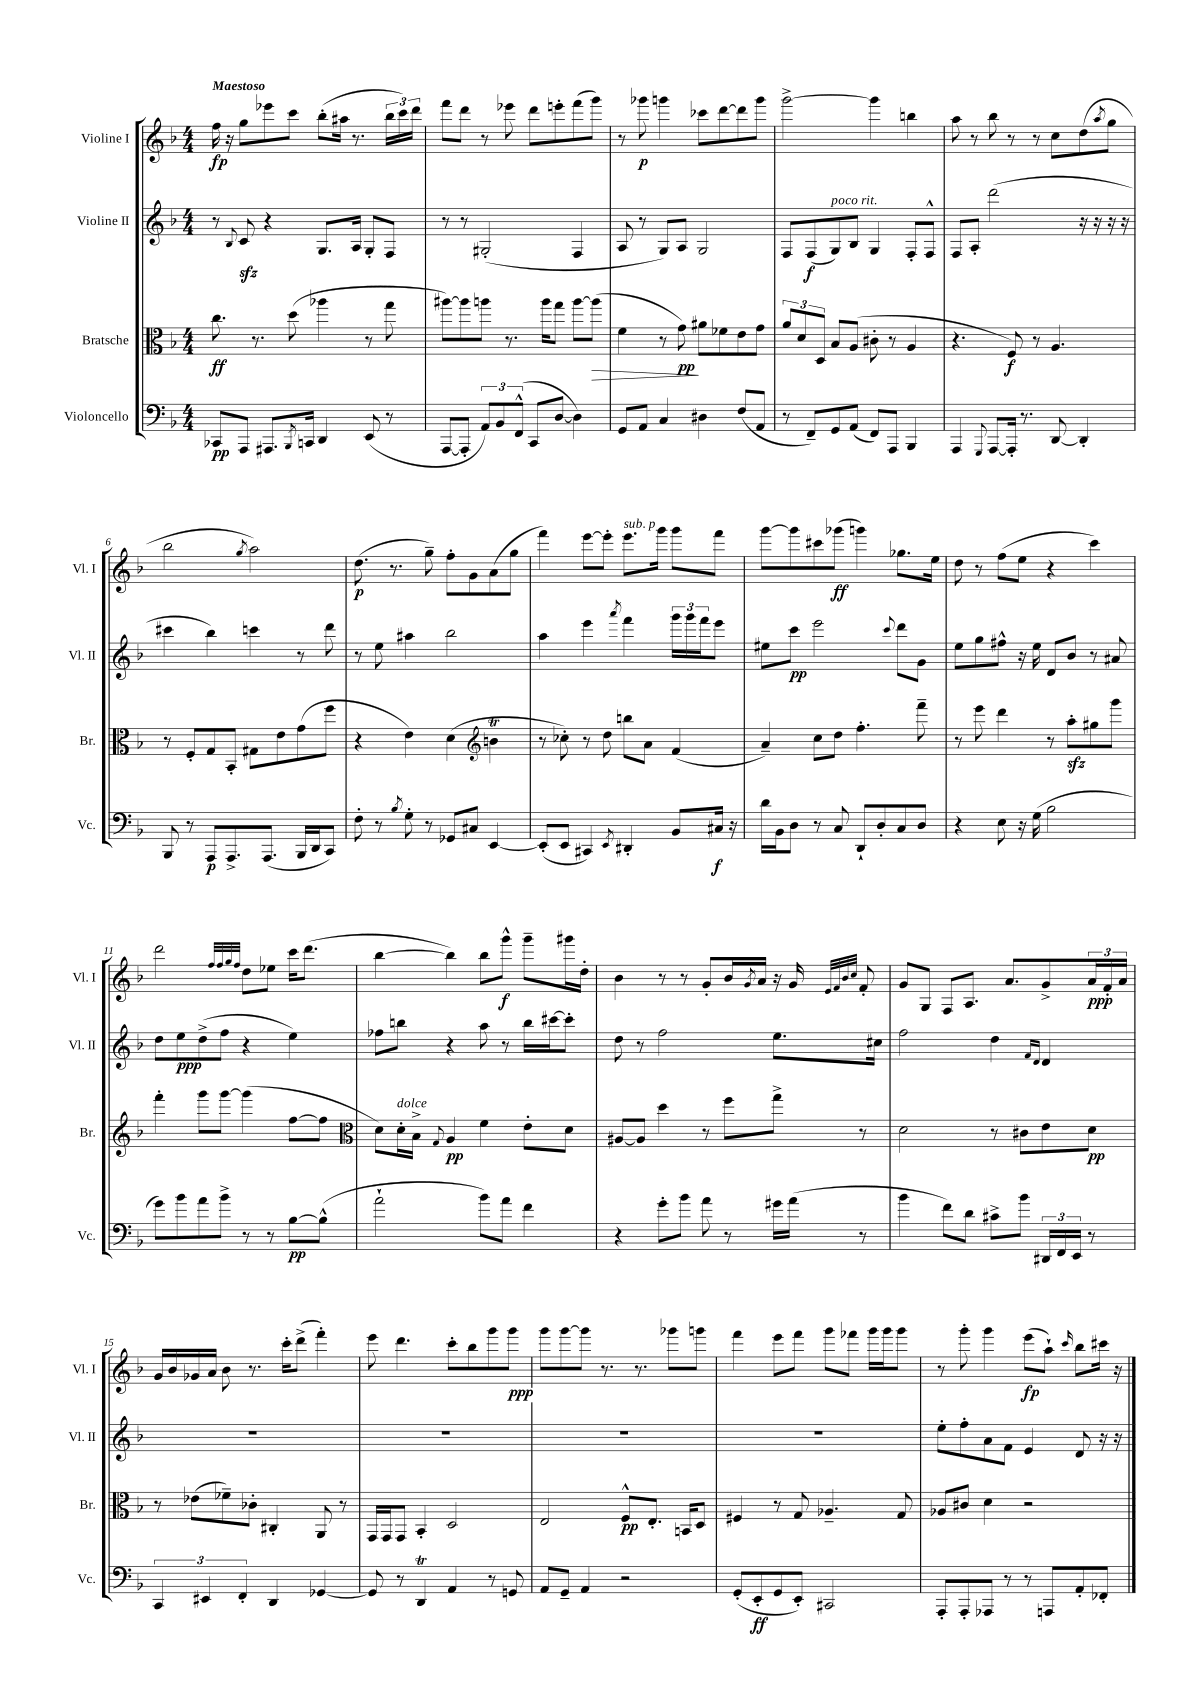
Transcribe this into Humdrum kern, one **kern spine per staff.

**kern	**kern	**kern	**kern
*staff4	*staff3	*staff2	*staff1
*clefF4	*clefC3	*clefG2	*clefG2
*k[b-]	*k[b-]	*k[b-]	*k[b-]
*M4/4	*M4/4	*M4/4	*M4/4
8CC-/L	8.cc\	8r	16ff\
.	.	.	16r
.	.	8qqB-/	.
8AAA/J	.	8c/	8gg\L
.	8.r	.	.
8.AAA#/L	.	4r	8eee-\
.	(8dd\	.	8ccc\J
8qBBB-/	.	.	.
16CC/Jk	.	.	.
4DD/	4aa-\	8.G/L	(8bb-'\L
.	.	.	16aa#\Jk
.	.	16A/Jk	8.r
(8EE/	8r	8G'/L	.
8r	8gg\	8F/J	24bb-\LL
.	.	.	24ccc\)
.	.	.	24ddd\JJ
=	=	=	=
[8AAA/L	[8aa#\L)	8r	8fff\L
8AAA'/]J	8aa#\]	8r	8ddd\J
12AA/L)	8aa\J	(2G#'/	8r
12BB-/	.	.	.
.	8.r	.	8eee-\
(12FF^^/J	.	.	.
8CC/L	.	.	8ddd\L
.	16aa\LK	.	.
[8D/J	8gg\J	.	8eee'\
4D\])	[8aa\L	4F/	(8fff\
.	(8aa\]J	.	8ggg\J)
=	=	=	=
8GG/L	4f\	8A/	8r
8AA/J	.	8r	8ggg-\
4C/	8r	8G/L)	4ggg\
.	8g\)	8A/J	.
4D#\	8a#\L	2G/	8ccc-\L
.	8f-\	.	[8ddd\
(8F/L	8e\	.	8ddd\]
8AA/J	8g\J	.	8ggg\J
=	=	=	=
8r	12a/L	8F/L	[2ggg^\
.	12d/	.	.
8FF~/L)	.	(8F/	.
.	12D/J	.	.
8GG/	8B-/L	8G/)	.
(8AA/J	(8A/J	8B-/J	.
8FF/L)	8c#'\	4G/	4ggg\]
8AAA/J	8r	.	.
4BBB-/	4A/	8F'/L	4bb\
.	.	8F^^/J	.
=	=	=	=
4AAA/	4.r	8F/L	8aa\
.	.	8A'/J	8r
8qqGGG/	.	.	.
[8AAA/L	.	(2ddd\	8bb-\
16AAA'/]Jk	8F/)	.	8r
8.r	.	.	.
.	8r	.	8r
[8DD/	4.A/	.	8cc\L
4DD'/]	.	16r	(8dd\
.	.	16r	.
.	.	.	8qaa/
.	.	16r	8gg\J
.	.	16r	.
=	=	=	=
8BBB-/	8r	4ccc#\	2bb-\
8r	8F'/L	.	.
8AAA/L	8G/	4bb-\)	.
8.AAA^/	8BB-'/J	.	.
.	.	.	8qgg/
.	8G#\L	4ccc\	2aa\)
(8.AAA/J	.	.	.
.	8e\	.	.
16BBB-/LL	(8g\	8r	.
16DD/J	.	.	.
8CC/J)	8ff\J	8ddd\	.
=	=	=	=
8F'\	4r	8r	(8.dd\
8r	.	8ee\	.
.	.	.	8.r
8qB-/	.	.	.
8G'\	4e\)	4aa#\	.
8r	.	.	8gg~\)
8GG-/L	(4d\	2bb-\	8ff'\L
8C#/J	.	.	8g\
*	*clefG2	*	*
[4EE/	4b\	.	(8a\
.	.	.	8gg\J
=	=	=	=
(8EE'/]L	8r	4aa\	4fff\)
8EE/J	8cc-'\)	.	.
4CC#/)	8r	4eee\	[8eee\L
.	8dd\	.	8eee'\]J
8qEE/	.	8qaaa/	.
4DD#'/	8bb\L	4fff\	8.eee\L
.	8a\J	.	.
.	.	.	16ggg\Jk
8BB-/L	(4f/	24ggg\LL	8ggg\L
.	.	24ggg\	.
.	.	24fff\J	.
16C#/Jk	.	8eee\J	8fff\J
16r	.	.	.
=	=	=	=
16d\LL	4a~/)	8ee#\L	[8ggg\L
16BB-\J	.	.	.
8D\J	.	8ccc\J	8ggg\]
8r	8cc\L	2eee\	8ccc#\
8C/	8dd\J	.	(8ggg-\J
8DD`/L	4.ff'\	.	4ggg\)
8D'/	.	.	.
.	.	8qqccc/	.
8C/	.	8ddd\L	8.gg-\L
8D/J	8fff~\	8g\J	.
.	.	.	16ee\Jk
=	=	=	=
4r	8r	8ee\L	8dd\
.	8eee\	8gg\	8r
8E\	4ddd\	8ff#^^\J	(8ff\L
16r	.	16r	8ee\J
(16G\	.	16ee\	.
2B-\	8r	8d/L	4r
.	8aa'\L	8b-/J	.
.	8gg#\	8r	4ccc\)
.	8ggg\J	8a#/	.
=	=	=	=
8g\L)	4fff'\	8dd\L	2ddd\
8b-\	.	8ee\	.
8a\	8ggg\L	(8dd^\	.
8b-^\J	[8ggg\J	8ff\J	.
.	.	.	32qqff/LLL
.	.	.	32qqff/
.	.	.	32qqgg/
.	.	.	32qqff/JJJ
8r	(4ggg\]	4r	8dd\L
8r	.	.	8ee-\J
[8B-\L	[8ff\L	4ee\)	16ccc\LK
.	.	.	(8.ddd\J
(8B-^^\]J	8ff\]J	.	.
=	=	=	=
*	*clefC3	*	*
2a`\	8d\L)	8ff-\L	[4bb-\
.	16d'\L	8bb\J	.
.	16B-^\JJ	.	.
.	8qqG/	.	.
.	4A/	4r	4bb-\])
8b-\L)	4f\	8aa\	8bb-\L
8a\J	.	8r	8ggg^^\J
4f\	8e'\L	16bb\LL	8ggg~\L
.	.	[16ccc#\J	.
.	8d\J	8ccc#'\]J	16ggg#\L
.	.	.	16dd'\JJ
=	=	=	=
4r	[8A#/L	8dd\	4b-\
.	8A#/]J	8r	.
8g'\L	4dd\	2ff\	8r
8b-\J	.	.	8r
8a\	8r	.	8g'/L
8r	8ff\L	.	16b-/L
.	.	.	8qg/
.	.	.	16a/JJ
16g#\LL	8gg^\J	8.ee\L	16r
(16a\JJ	.	.	16g/
.	.	.	32qqe/LLL
.	.	.	32qqf/
.	.	.	32qqb-/
.	.	.	32qqcc/JJJ
8r	8r	.	8f'/
.	.	16cc#\Jk	.
=	=	=	=
4b-\	2d\	2ff\	8g/L
.	.	.	8G/J
8f\L)	.	.	8F/L
8d\J	.	.	8.A/J
8c#^\L	8r	4dd\	.
.	.	.	8.a/L
8b-\J	8c#\L	.	.
.	.	16qqf/LL	.
.	.	16qqd/JJ	.
24DD#/LL	8e\	4d/	8g^/
24FF/	.	.	.
24EE/JJ	.	.	.
8r	8d\J	.	24a/L
.	.	.	24f'/
.	.	.	24a/JJ
=	=	=	=
6CC/	8r	1r	16g/LL
.	.	.	16b-/
.	(8e-\L	.	16g-/
6EE#/	.	.	.
.	.	.	16a/JJ
.	8f-~\)	.	8b-\
6FF'/	.	.	.
.	8c-'\J	.	8.r
4DD/	4C#'/	.	.
.	.	.	16ccc'\LK
.	.	.	(8ddd^\J
[4GG-/	8AA/	.	4fff'\)
.	8r	.	.
=	=	=	=
8GG-/]	16GG/LL	1r	8eee\
.	16GG/J	.	.
8r	8GG/J	.	4.ddd\
4DD/	4BB-'/	.	.
4AA/	2D/	.	8ccc'\L
.	.	.	8bb-\
8r	.	.	8ggg\
8GG/	.	.	8ggg\J
=	=	=	=
8AA/L	2E/	1r	8ggg\L
8GG~/J	.	.	[8ggg\
4AA/	.	.	8ggg\]J
.	.	.	8.r
2r	8F^^/L	.	.
.	.	.	8.r
.	8.E'/J	.	.
.	.	.	8ggg-\L
.	16BB/LK	.	.
.	8D/J	.	8ggg\J
=	=	=	=
(8GG'/L	4F#/	1r	4fff\
8EE'/	.	.	.
8GG/	8r	.	8eee\L
8EE'/J)	8G/	.	8fff\J
2CC#/	4.A-~/	.	8ggg\L
.	.	.	8fff-\J
.	.	.	16ggg\LL
.	.	.	16ggg\J
.	8G/	.	8ggg\J
=	=	=	=
8AAA'/L	8A-/L	8ee'\L	8r
8AAA'/	8c#/J	8ff'\	8ggg'\
8AAA-/J	4d\	8a\	4ggg\
8r	.	8f\J	.
8r	2r	4e/	(8eee\L
8AAA/L	.	.	8aa`\J)
.	.	.	16qqccc/
8AA'/	.	8d/	8bb-\L
8FF-'/J	.	16r	16ccc#\Jk
.	.	16r	16r
==	==	==	==
*-	*-	*-	*-
